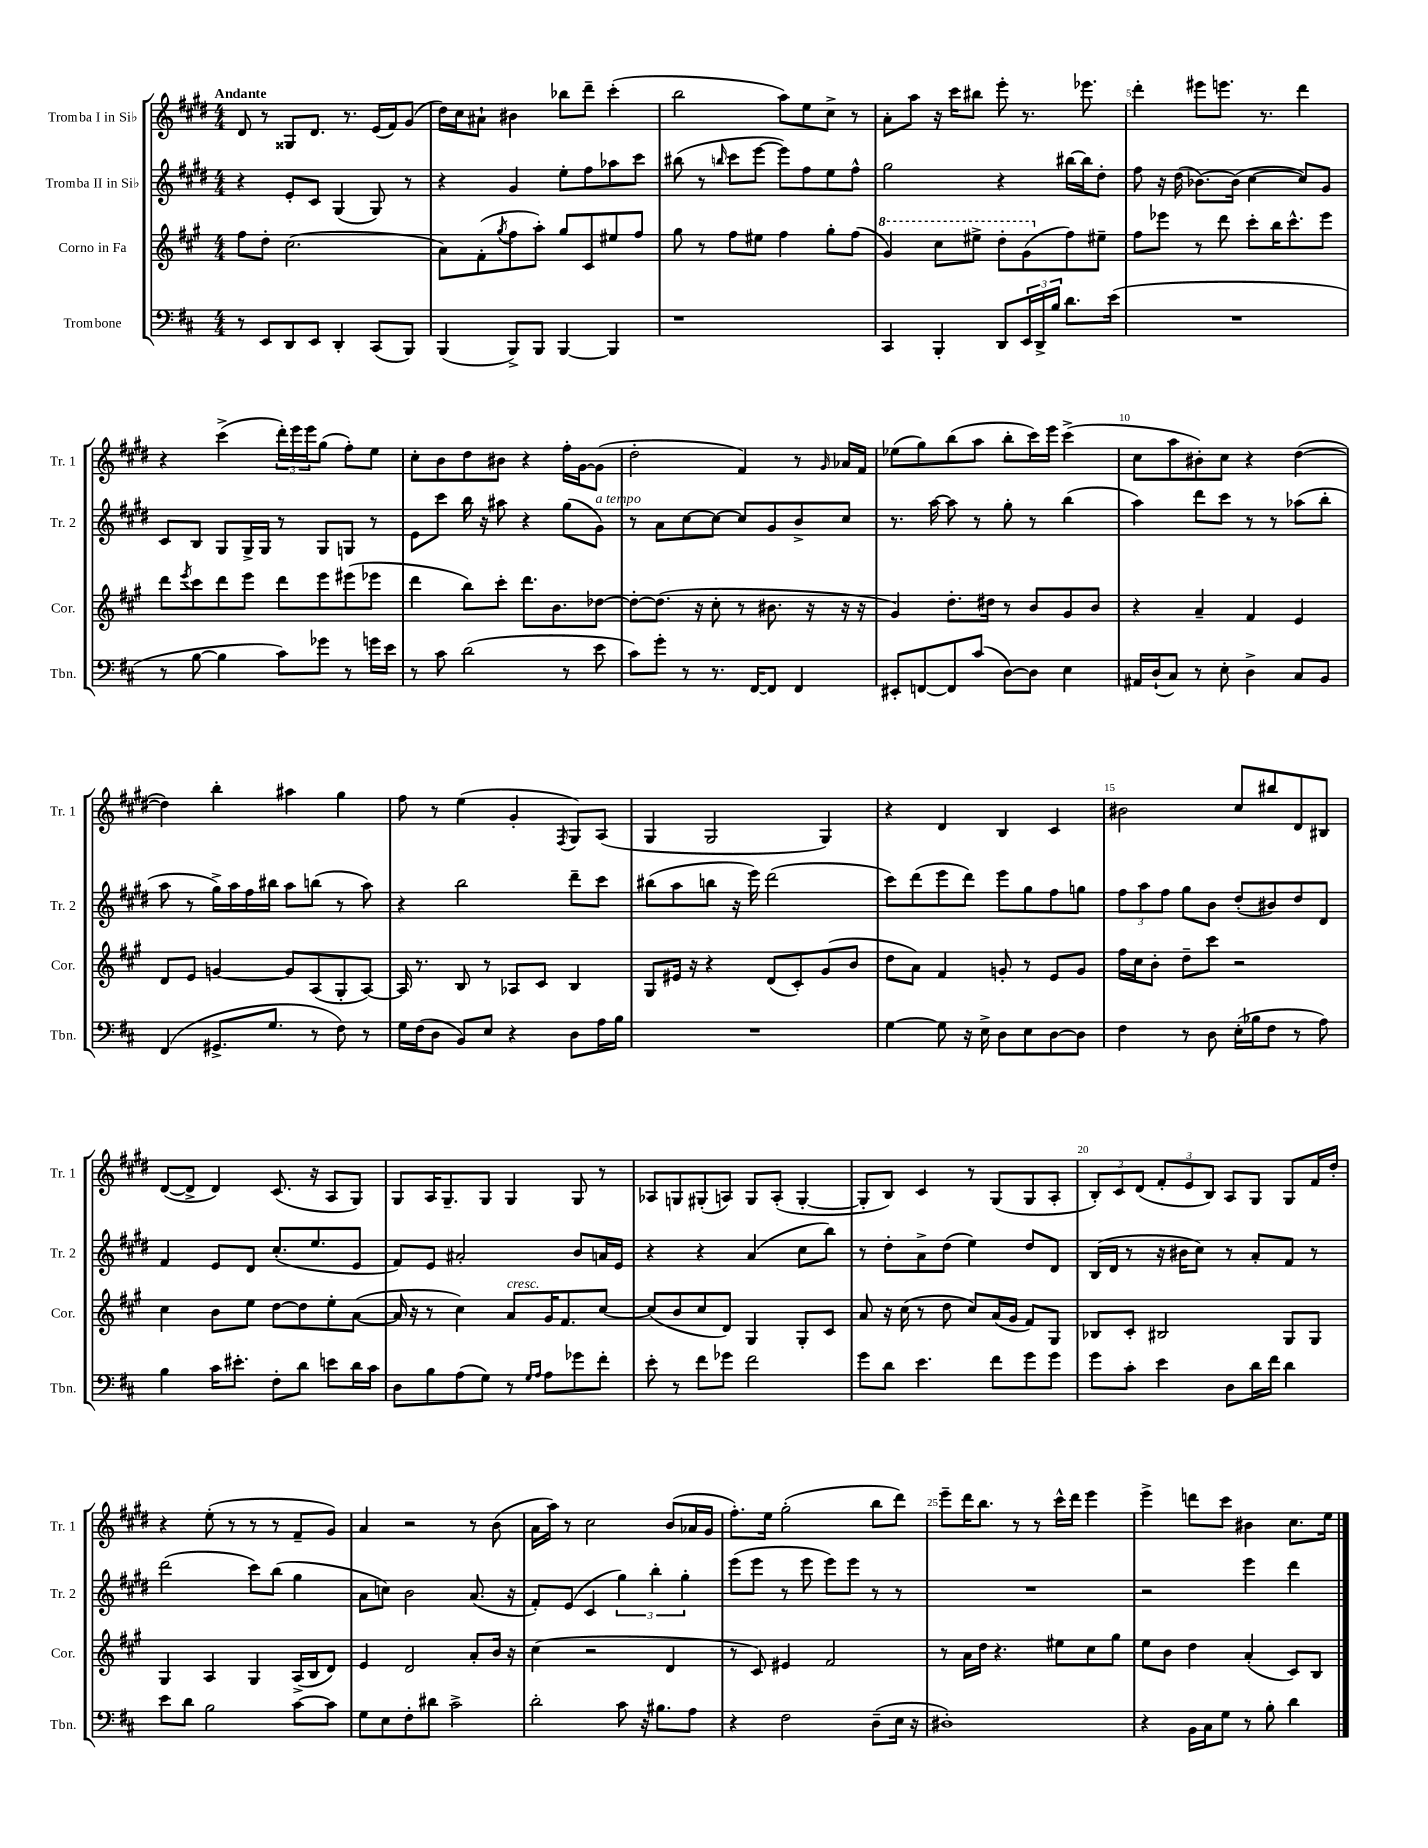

**kern	**kern	**kern	**kern
*staff4	*staff3	*staff2	*staff1
*clefF4	*clefG2	*clefG2	*clefG2
*k[f#c#]	*k[f#c#g#]	*k[f#c#g#d#]	*k[f#c#g#d#]
*M4/4	*M4/4	*M4/4	*M4/4
8r	8ff#	4r	8d#
8EE	8dd'	.	8r
8DD	(2.cc#	8e'	8G##
8EE	.	8c#	8.d#
4DD'	.	(4G#	.
.	.	.	8.r
(8CC#	.	8G#)	(16e
.	.	.	16f#)
8BBB)	.	8r	(8g#
=	=	=	=
(4BBB	8a)	4r	16dd#)
.	.	.	16cc#
.	(8f#'	.	8a#`
.	8qgg#	.	.
8BBB^)	8ff#	4g#	4b#
8BBB	8aa')	.	.
[4BBB	8gg#	8ee'	8bb-
.	8c#	8ff#	8ddd#~
4BBB]	8ee#	8aa-	(4ccc#'
.	8ff#	8ccc#	.
=	=	=	=
1r	8gg#	(8bb#	2bb
.	8r	8r	.
.	.	16qqbb	.
.	8ff#	8ccc#	.
.	8ee#	[8eee	.
.	4ff#	8eee])	8aa)
.	.	8ff#	8ee
.	8gg#'	8ee	8cc#^
.	(8ff#	8ff#^^	8r
=	=	=	=
4CC#	4gg#)	2gg#	8a'
.	.	.	8aa
4BBB'	8ccc#	.	16r
.	.	.	16ccc#
.	8eee#^	.	8bb#
8DD	8ddd'	4r	8eee'
24EE	(8gg#	.	8.r
24DD^	.	.	.
24B	.	.	.
8.d	8ff#)	[16bb#	.
.	.	16bb#]	8.eee-
.	8ee#~	8dd#'	.
(16e	.	.	.
=	=	=	=
1r	8ff#	8ff#	4ddd#'
.	8eee-	16r	.
.	.	(16dd#	.
.	8r	[8.b-)	8eee#
.	8ddd	.	8.eee
.	.	(16b-]	.
.	8ccc#'	[4cc#	.
.	.	.	8.r
.	16bb	.	.
.	8.ccc#^^	.	.
.	.	8cc#])	4ddd#
.	8eee-	8g#	.
=	=	=	=
8r	8ddd	8c#	4r
.	8qeee	.	.
[8B	8ccc#	8B	.
4B]	8ddd	8G#	(4ccc#^
.	8eee	16G#^	.
.	.	16G#	.
8c#)	8ddd	8r	24ddd#')
.	.	.	24eee
.	.	.	24eee
8g-	8eee	8G#	(8gg#
8r	(8eee#	8G	8ff#')
16g	8eee-	8r	8ee
16e	.	.	.
=	=	=	=
8r	4ddd	8e	8cc#'
8c#	.	8ccc#	8b
(2d	8bb)	16bb	8dd#
.	.	16r	.
.	8ccc#'	8aa#	8b#
.	8.ddd	4r	4r
.	8.b	.	.
8r	.	(8gg#	16ff#'
.	.	.	[16g#
8e	[8dd-	8g#)	(8g#]
=	=	=	=
8c#)	8dd-'_	8r	2dd#'
8g'	(8.dd-]	8a	.
8r	.	[8cc#	.
.	16r	.	.
8.r	8cc#'	8cc#_	.
.	8r	8cc#]	4f#)
[16FF#	.	.	.
8FF#]	8.b#	8g#	.
4FF#	.	8b^	8r
.	16r	.	.
.	.	.	16qqg#
.	16r	8cc#	16a-
.	16r	.	16f#
=	=	=	=
8EE#'	4g#)	8.r	(8ee-
[8FF	.	.	8gg#)
.	.	[16aa	.
8FF]	8.dd'	8aa]	(8bb
(8c#	.	8r	8aa
.	16dd#	.	.
[8D)	8r	8gg#'	8bb'
8D]	8b	8r	16ccc#)
.	.	.	16eee
4E	8g#	(4bb	(4ccc#^
.	8b	.	.
=	=	=	=
16AA#	4r	4aa)	8cc#
(16D`	.	.	.
8C#)	.	.	8aa
8r	4a~	8ddd#	8b#')
8E'	.	8ccc#	8cc#
4D^	4f#	8r	4r
.	.	8r	.
8C#	4e	(8aa-	([4dd#
8BB	.	8bb'	.
=	=	=	=
(4FF#	8d	8aa	4dd#])
.	8e	8r	.
8.GG#^	[4g	16gg#^)	4bb'
.	.	16aa	.
.	.	16ff#	.
8.G	.	16bb#	.
.	8g]	8aa	4aa#
8r	(8A	(8bb	.
8F#)	8G#'	8r	4gg#
8r	[8A)	8aa)	.
=	=	=	=
16G	16A]	4r	8ff#
(16F#	8.r	.	.
8D	.	.	8r
8BB)	8B	2bb	(4ee
8E	8r	.	.
4r	8A-	.	4g#'
.	8c#	.	.
.	.	.	8qF#
8D	4B	8ddd#~	8G#)
16A	.	8ccc#	(8A
16B	.	.	.
=	=	=	=
1r	8G#	(8bb#	4G#
.	16e#	8aa	.
.	16r	.	.
.	4r	8bb	2G#
.	.	16r	.
.	.	16eee)	.
.	(8d	(2ddd#	.
.	8c#')	.	.
.	(8g#	.	4G#)
.	8b	.	.
=	=	=	=
[4G	8dd	8ccc#)	4r
.	8a)	(8ddd#	.
8G]	4f#	8eee	4d#
16r	.	8ddd#)	.
16E^	.	.	.
8D	8g'	8eee	4B
8E	8r	8gg#	.
[8D	8e	8ff#	4c#
8D]	8g	8gg	.
=	=	=	=
4F#	16ff#	12ff#	2b#
.	16cc#	.	.
.	.	12aa	.
.	8b'	.	.
.	.	12ff#	.
8r	8dd~	8gg#	.
8D	8ccc#	8b	.
(16E'	2r	(8dd#'	8cc#
16B-	.	.	.
8F#	.	8b#)	8bb#
8r	.	8dd#	8d#
8A)	.	8d#	8B#
=	=	=	=
4B	4cc#	4f#	([8d#
.	.	.	8d#^]
16c#	8b	8e	4d#)
8.e#'	.	.	.
.	8ee	8d#	.
8F#'	[8dd	(8.cc#'	(8.c#
8d	8dd]	.	.
.	.	8.ee	16r
8e	8ee'	.	8A
16d	([8a	8e	8G#)
16c#	.	.	.
=	=	=	=
8D	16a]	8f#)	8G#
.	16r	.	.
8B	8r	8e	16A
.	.	.	8.G#~
(8A	4cc#)	2a#'	.
8G)	.	.	8G#
8r	8a	.	4G#
16qqG	.	.	.
16qqA	.	.	.
8A	16g#	.	.
.	8.f#	.	.
8g-	.	8b	8G#
8f#'	[8cc#	16a	8r
.	.	16e	.
=	=	=	=
8e'	(8cc#]	4r	8A-
8r	8b	.	8G
8f#	8cc#	4r	(8G#'
8g-	8d)	.	8A)
2f#	4G#	(4a	8G#
.	.	.	(8A'
.	8G#'	8cc#	[4G#'
.	8c#	8bb)	.
=	=	=	=
8g	8a	8r	8G#']
8d	16r	8dd#'	8B)
.	(16cc#	.	.
4.e	8r	8a^	4c#
.	8dd	(8dd#	.
.	8cc#)	4ee)	8r
8f#	(16a	.	(8G#
.	16g#	.	.
8g	8f#)	8dd#	8G#
8g	8G#	8d#	8A'
=	=	=	=
8g	8B-	(16B	12B')
.	.	16d#	.
.	.	.	12c#
8c#'	8c#'	8r	.
.	.	.	(12d#
4e	2B#	16r	12f#'
.	.	16b#	.
.	.	.	12e
.	.	8cc#)	.
.	.	.	12B)
8D	.	8r	8A
16d	.	8a'	8G#
16f#	.	.	.
4d	8G#	8f#	8G#
.	8G#	8r	16f#
.	.	.	16dd#'
=	=	=	=
8e	4G#	(2ddd#	4r
8d	.	.	.
2B	4A	.	(8ee'
.	.	.	8r
.	4G#	8ccc#)	8r
.	.	(8bb	8r
[8c#	(16A^	4gg#	8f#~
.	16B	.	.
8c#]	8d)	.	8g#)
=	=	=	=
8G	4e	8a	4a
8E	.	8cc)	.
8F#'	2d	2b	2r
8d#	.	.	.
2c#^	.	.	.
.	8a'	(8.a	8r
.	16b	.	(8b
.	16r	16r	.
=	=	=	=
2d'	(4cc#	8f#')	16a
.	.	.	16aa)
.	.	(8e	8r
.	2r	4c#	2cc#
8c#	.	6gg#)	.
16r	.	.	.
.	.	6bb'	.
8.B#	.	.	.
.	4d	.	(8b
.	.	6gg#'	.
8A	.	.	16a-
.	.	.	16g#
=	=	=	=
4r	8r	(8eee	8.ff#')
.	8c#)	8eee	.
.	.	.	16ee
2F#	4e#	8r	(2gg#'
.	.	8eee	.
.	2f#	8eee)	.
.	.	8eee	.
(8D~	.	8r	8bb
16E	.	8r	8ddd#)
16r	.	.	.
=	=	=	=
1D#')	8r	1r	8eee~
.	16a	.	16ddd#
.	16dd	.	8.bb
.	4.r	.	.
.	.	.	8r
.	.	.	8r
.	8ee#	.	16ccc#^^
.	.	.	16ddd#
.	8cc#	.	4eee
.	8gg#	.	.
=	=	=	=
4r	8ee	2r	4eee^
.	8b	.	.
16BB	4dd	.	8ddd
16C#	.	.	.
8G	.	.	8ccc#
8r	(4a'	4eee	4b#
8B'	.	.	.
4d	8c#)	4ddd#	8.cc#
.	8B	.	.
.	.	.	16ee
==	==	==	==
*-	*-	*-	*-
